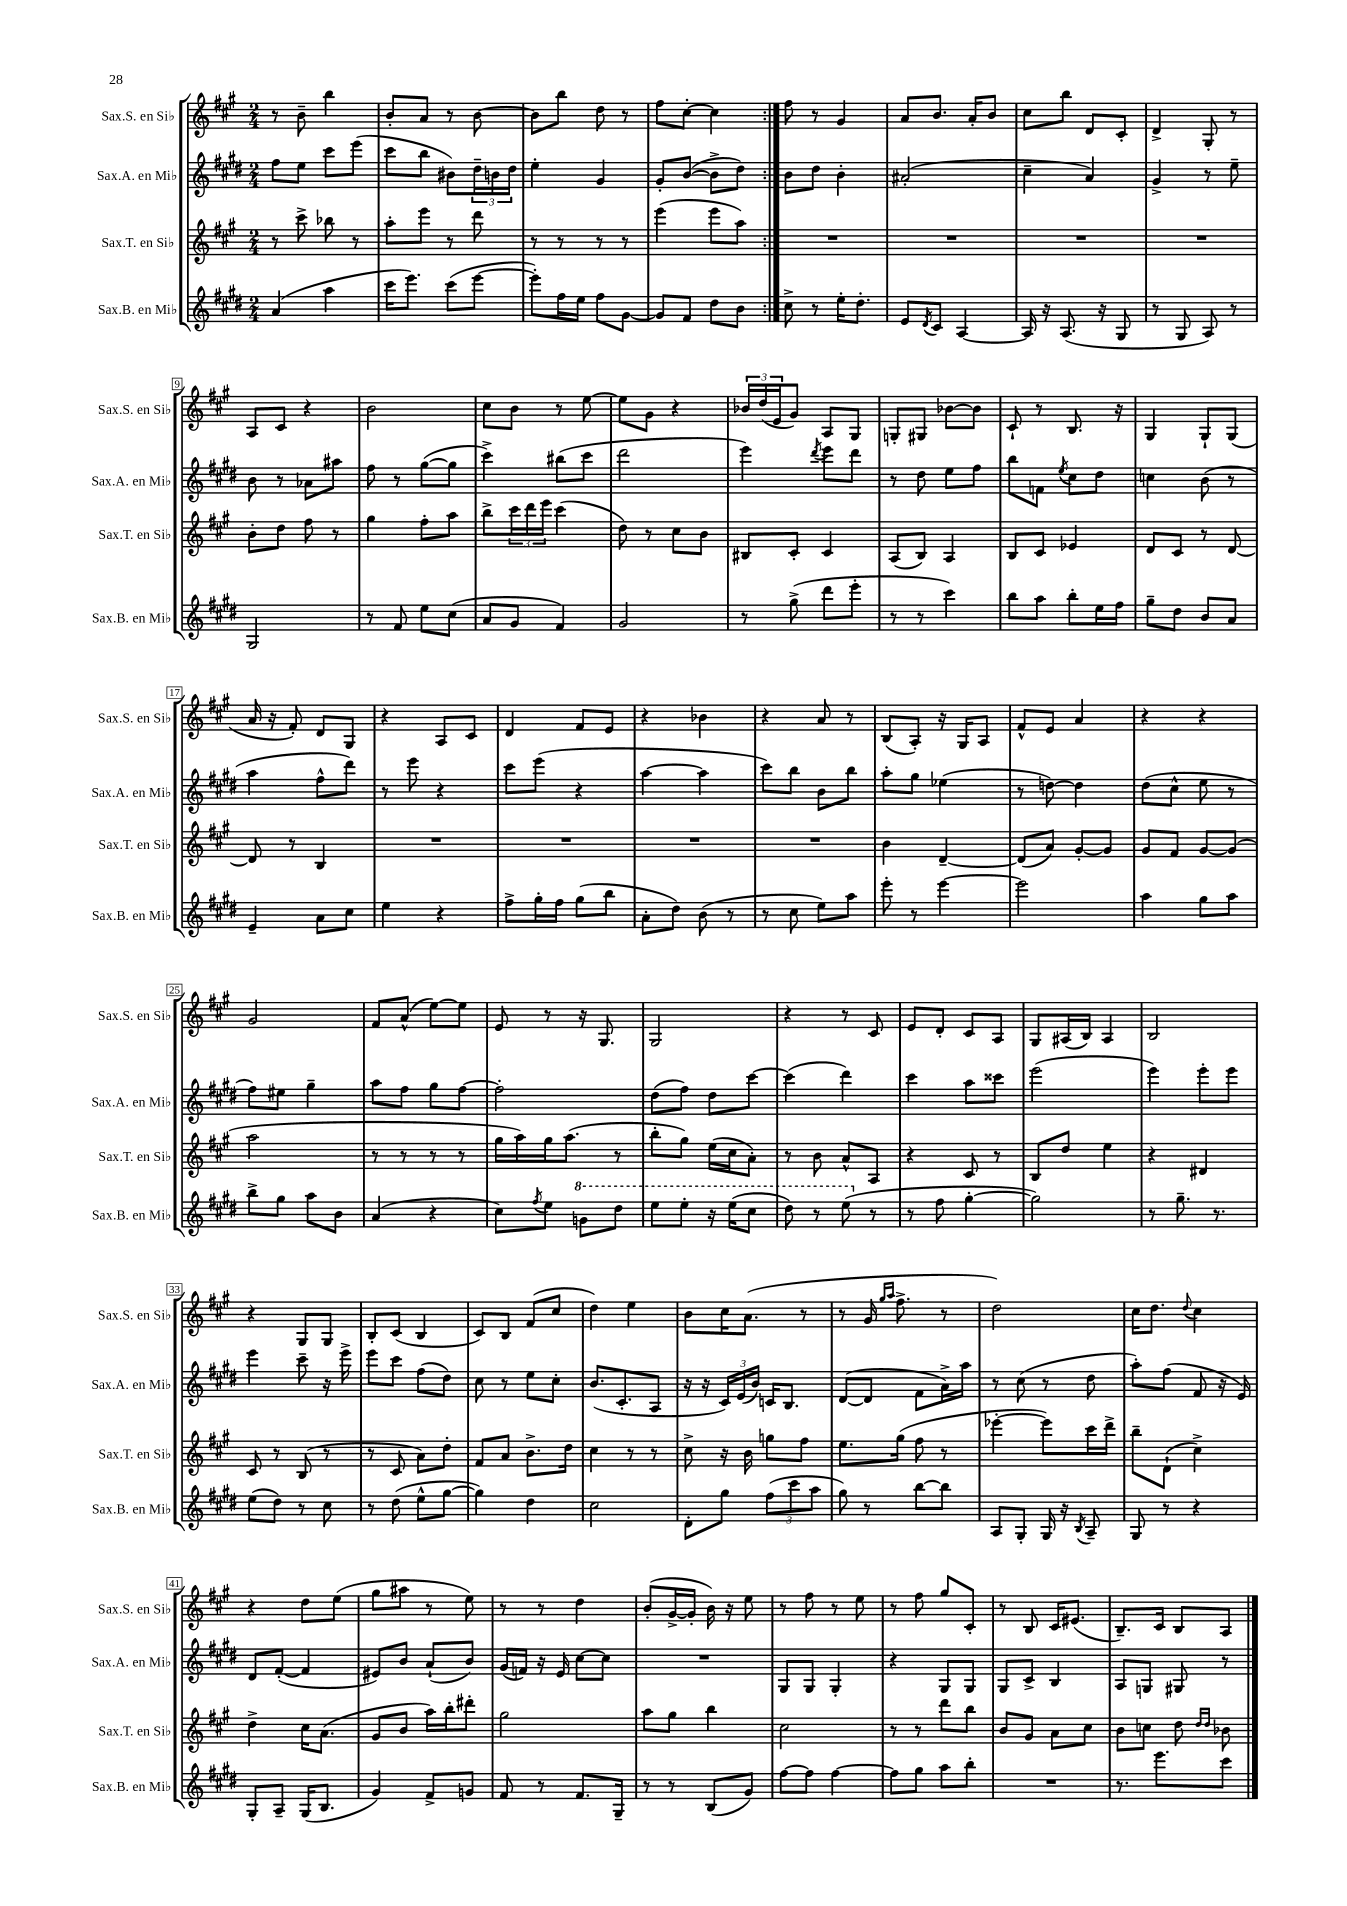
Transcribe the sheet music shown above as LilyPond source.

<<
\new StaffGroup <<
\new Staff = "s0" \with { instrumentName = "Sax.S. en Sib" shortInstrumentName = "Sax.S. en Sib" } {
    \clef treble \key a \major \numericTimeSignature \time 2/4
    \repeat volta 2 { r8 b'8-- b''4 |
    b'8-. a'8 r8 b'8~ |
    b'8 b''8 d''8 r8 |
    fis''8 cis''8~-. cis''4 | }
    fis''8 r8 gis'4 |
    a'8 b'8. a'16-. b'8 |
    cis''8 b''8 d'8 cis'8-. |
    d'4-> gis8-. r8 |
    a8 cis'8 r4 |
    b'2 |
    cis''8 b'8 r8 e''8~ |
    e''8 gis'8 r4 |
    \tuplet 3/2 { bes'16 d''16( e'16 } gis'8) a8 gis8 |
    g8-. gis8 bes'8~ bes'8 |
    cis'8-! r8 b8. r16 |
    gis4 gis8-! gis8( |
    a'16 r16 fis'8-.) d'8 gis8 |
    r4 a8 cis'8 |
    d'4 fis'8 e'8 |
    r4 bes'4 |
    r4 a'8 r8 |
    b8( a8-.) r16 gis16 a8 |
    fis'8-^ e'8 a'4 |
    r4 r4 |
    gis'2 |
    fis'8 a'8-^( e''8~) e''8 |
    e'8 r8 r16 gis8. |
    gis2 |
    r4 r8 cis'8 |
    e'8 d'8-. cis'8 a8 |
    gis8 ais16( b16) ais4 |
    b2 |
    r4 gis8 gis8 |
    b8-. cis'8( b4 |
    cis'8) b8 fis'8( cis''8 |
    d''4) e''4 |
    b'8 cis''16 a'8.( r8 |
    r8 gis'16 \grace { gis''16 a''16 } fis''8.-> r8 |
    d''2) |
    cis''16 d''8. \appoggiatura { d''8 } cis''4 |
    r4 d''8 e''8( |
    gis''8 ais''8 r8 e''8) |
    r8 r8 d''4 |
    b'8-.( gis'16~-> gis'16-. b'16) r16 e''8 |
    r8 fis''8 r8 e''8 |
    r8 fis''8 gis''8 cis'8-. |
    r8 b8 cis'16 eis'8.( |
    b8.--) cis'16 b8 a8 \bar "|." |
}
\new Staff = "s1" \with { instrumentName = "Sax.A. en Mib" shortInstrumentName = "Sax.A. en Mib" } {
    \clef treble \key e \major \numericTimeSignature \time 2/4
    \repeat volta 2 { fis''8 e''8 cis'''8 e'''8( |
    cis'''8 b''8 bis'8) \tuplet 3/2 { dis''16-- b'16 dis''16 } |
    e''4-. gis'4 |
    gis'8-. b'8~( b'8-> dis''8) | }
    b'8 dis''8 b'4-. |
    ais'2-.( |
    cis''4-- a'4) |
    gis'4-> r8 e''8-- |
    b'8 r8 aes'8 ais''8 |
    fis''8 r8 gis''8~( gis''8 |
    cis'''4->) bis''8( cis'''8 |
    dis'''2 |
    e'''4) \acciaccatura { dis'''8 } e'''8 dis'''8 |
    r8 dis''8 e''8 fis''8 |
    b''8 f'8 \acciaccatura { e''8 } cis''8 dis''8 |
    c''4 b'8( r8 |
    a''4 fis''8-^ dis'''8) |
    r8 e'''8 r4 |
    cis'''8 e'''8( r4 |
    a''4~ a''4 |
    cis'''8) b''8 b'8 b''8 |
    a''8-. gis''8 ees''4( |
    r8 d''8~) d''4 |
    dis''8( cis''8-^ e''8 r8 |
    fis''8) eis''8 gis''4-- |
    a''8 fis''8 gis''8 fis''8~ |
    fis''2-. |
    dis''8( fis''8) dis''8 cis'''8~ |
    cis'''4( dis'''4) |
    cis'''4 a''8 cisis'''8 |
    e'''2( |
    e'''4) e'''8-. e'''8 |
    e'''4 cis'''8-- r16 e'''16-> |
    e'''8 cis'''8 fis''8( dis''8) |
    cis''8 r8 e''8 cis''8-. |
    b'8.( cis'8.-. a8 |
    r16 r16 \tuplet 3/2 { cis'16) e'16( b'16) } c'16 b8. |
    dis'8~( dis'8 fis'8 a'16->) a''16 |
    r8 cis''8( r8 dis''8 |
    a''8-.) fis''8( fis'8 r16 e'16) |
    dis'8 fis'8~-.( fis'4 |
    eis'8) b'8 a'8-!( b'8) |
    gis'16( f'16) r16 e'16 cis''8~ cis''8 |
    R2 |
    gis8 gis8 gis4-. |
    r4 gis8 gis8 |
    gis8 cis'8-> b4 |
    a8 g8 gis8 r8 \bar "|." |
}
\new Staff = "s2" \with { instrumentName = "Sax.T. en Sib" shortInstrumentName = "Sax.T. en Sib" } {
    \clef treble \key a \major \numericTimeSignature \time 2/4
    \repeat volta 2 { r8 cis'''8-> bes''8 r8 |
    a''8-. e'''8 r8 d'''8 |
    r8 r8 r8 r8 |
    e'''4( e'''8 a''8) | }
    R2 |
    R2 |
    R2 |
    R2 |
    b'8-. d''8 fis''8 r8 |
    gis''4 fis''8-. a''8 |
    b''8-> \tuplet 3/2 { cis'''16 d'''16 e'''16 } cis'''4( |
    d''8) r8 cis''8 b'8 |
    bis8 cis'8-. cis'4 |
    a8( b8) a4 |
    b8 cis'8 ees'4 |
    d'8 cis'8 r8 d'8~ |
    d'8 r8 b4 |
    R2 |
    R2 |
    R2 |
    R2 |
    b'4 d'4~-- |
    d'8( a'8) gis'8~-. gis'8 |
    gis'8 fis'8 gis'8~ gis'8( |
    a''2 |
    r8 r8 r8 r8 |
    gis''16 a''16) gis''16 a''8.( r8 |
    b''8-. gis''8) e''16( cis''16 a'8-.) |
    r8 b'8 a'8-^ a8 |
    r4 cis'8 r8 |
    b8 d''8 e''4 |
    r4 dis'4 |
    cis'8 r8 b8( r8 |
    r8 cis'8 a'8) d''8-. |
    fis'8 a'8 b'8.-> d''16 |
    cis''4 r8 r8 |
    cis''8-> r16 b'16 g''8 fis''8 |
    e''8. gis''16( fis''8 r8 |
    ees'''4~-. ees'''8) cis'''16 d'''16-> |
    b''8-- d'8-!( cis''4->) |
    d''4-> cis''16 a'8.( |
    gis'8 b'8 a''16) b''16-. dis'''8-. |
    gis''2 |
    a''8 gis''8 b''4 |
    cis''2 |
    r8 r8 d'''8 b''8 |
    b'8 gis'8 a'8 cis''8 |
    b'8 c''8 d''8 \grace { d''16 d''16 } bes'8 \bar "|." |
}
\new Staff = "s3" \with { instrumentName = "Sax.B. en Mib" shortInstrumentName = "Sax.B. en Mib" } {
    \clef treble \key e \major \numericTimeSignature \time 2/4
    \repeat volta 2 { a'4( a''4 |
    cis'''16 e'''8.) cis'''8( e'''8~ |
    e'''8-.) fis''16 e''16 fis''8 gis'8~ |
    gis'8 fis'8 dis''8 b'8 | }
    cis''8-> r8 e''16-. dis''8.-. |
    e'8 \acciaccatura { dis'8 } cis'8 a4~ |
    a16 r16 a8.( r16 gis8 |
    r8 gis8 a8) r8 |
    gis2 |
    r8 fis'8 e''8 cis''8( |
    a'8 gis'8 fis'4) |
    gis'2 |
    r8 gis''8->( dis'''8 e'''8-. |
    r8 r8 cis'''4) |
    b''8 a''8 b''8-. e''16 fis''16 |
    gis''8-- dis''8 b'8 a'8 |
    e'4-- a'8 cis''8 |
    e''4 r4 |
    fis''8-> gis''16-. fis''16 gis''8( b''8 |
    a'8-. dis''8) b'8( r8 |
    r8 cis''8 e''8) a''8 |
    e'''8-. r8 e'''4~ |
    e'''2 |
    a''4 gis''8 a''8 |
    b''8-> gis''8 a''8 b'8 |
    a'4( r4 |
    cis''8) \acciaccatura { fis''8 } e''8 \ottava #1 g''8 dis'''8 |
    e'''8 e'''8-. r16 e'''16( cis'''8 |
    dis'''8) r8 e'''8( \ottava #0 r8 |
    r8 fis''8 gis''4~-. |
    gis''2) |
    r8 gis''8.-- r8. |
    e''8( dis''8) r8 cis''8 |
    r8 dis''8( e''8-^ gis''8~ |
    gis''4) dis''4 |
    cis''2 |
    dis'8-. gis''8 \tuplet 3/2 { fis''8( cis'''8 a''8 } |
    gis''8) r8 b''8~ b''8 |
    a8 gis8-. gis16 r16 \acciaccatura { b8 } a8-- |
    gis8 r8 r4 |
    gis8-. a8-- gis16( b8. |
    gis'4) fis'8-> g'8 |
    fis'8 r8 fis'8. gis16-- |
    r8 r8 b8( gis'8) |
    fis''8~ fis''8 fis''4~ |
    fis''8 gis''8 a''8 b''8-. |
    R2 |
    r8. e'''8. cis'''8 \bar "|." |
}
>>
>>
\layout { \context { \Score \override BarNumber.stencil = #(make-stencil-boxer 0.1 0.3 ly:text-interface::print) } }
